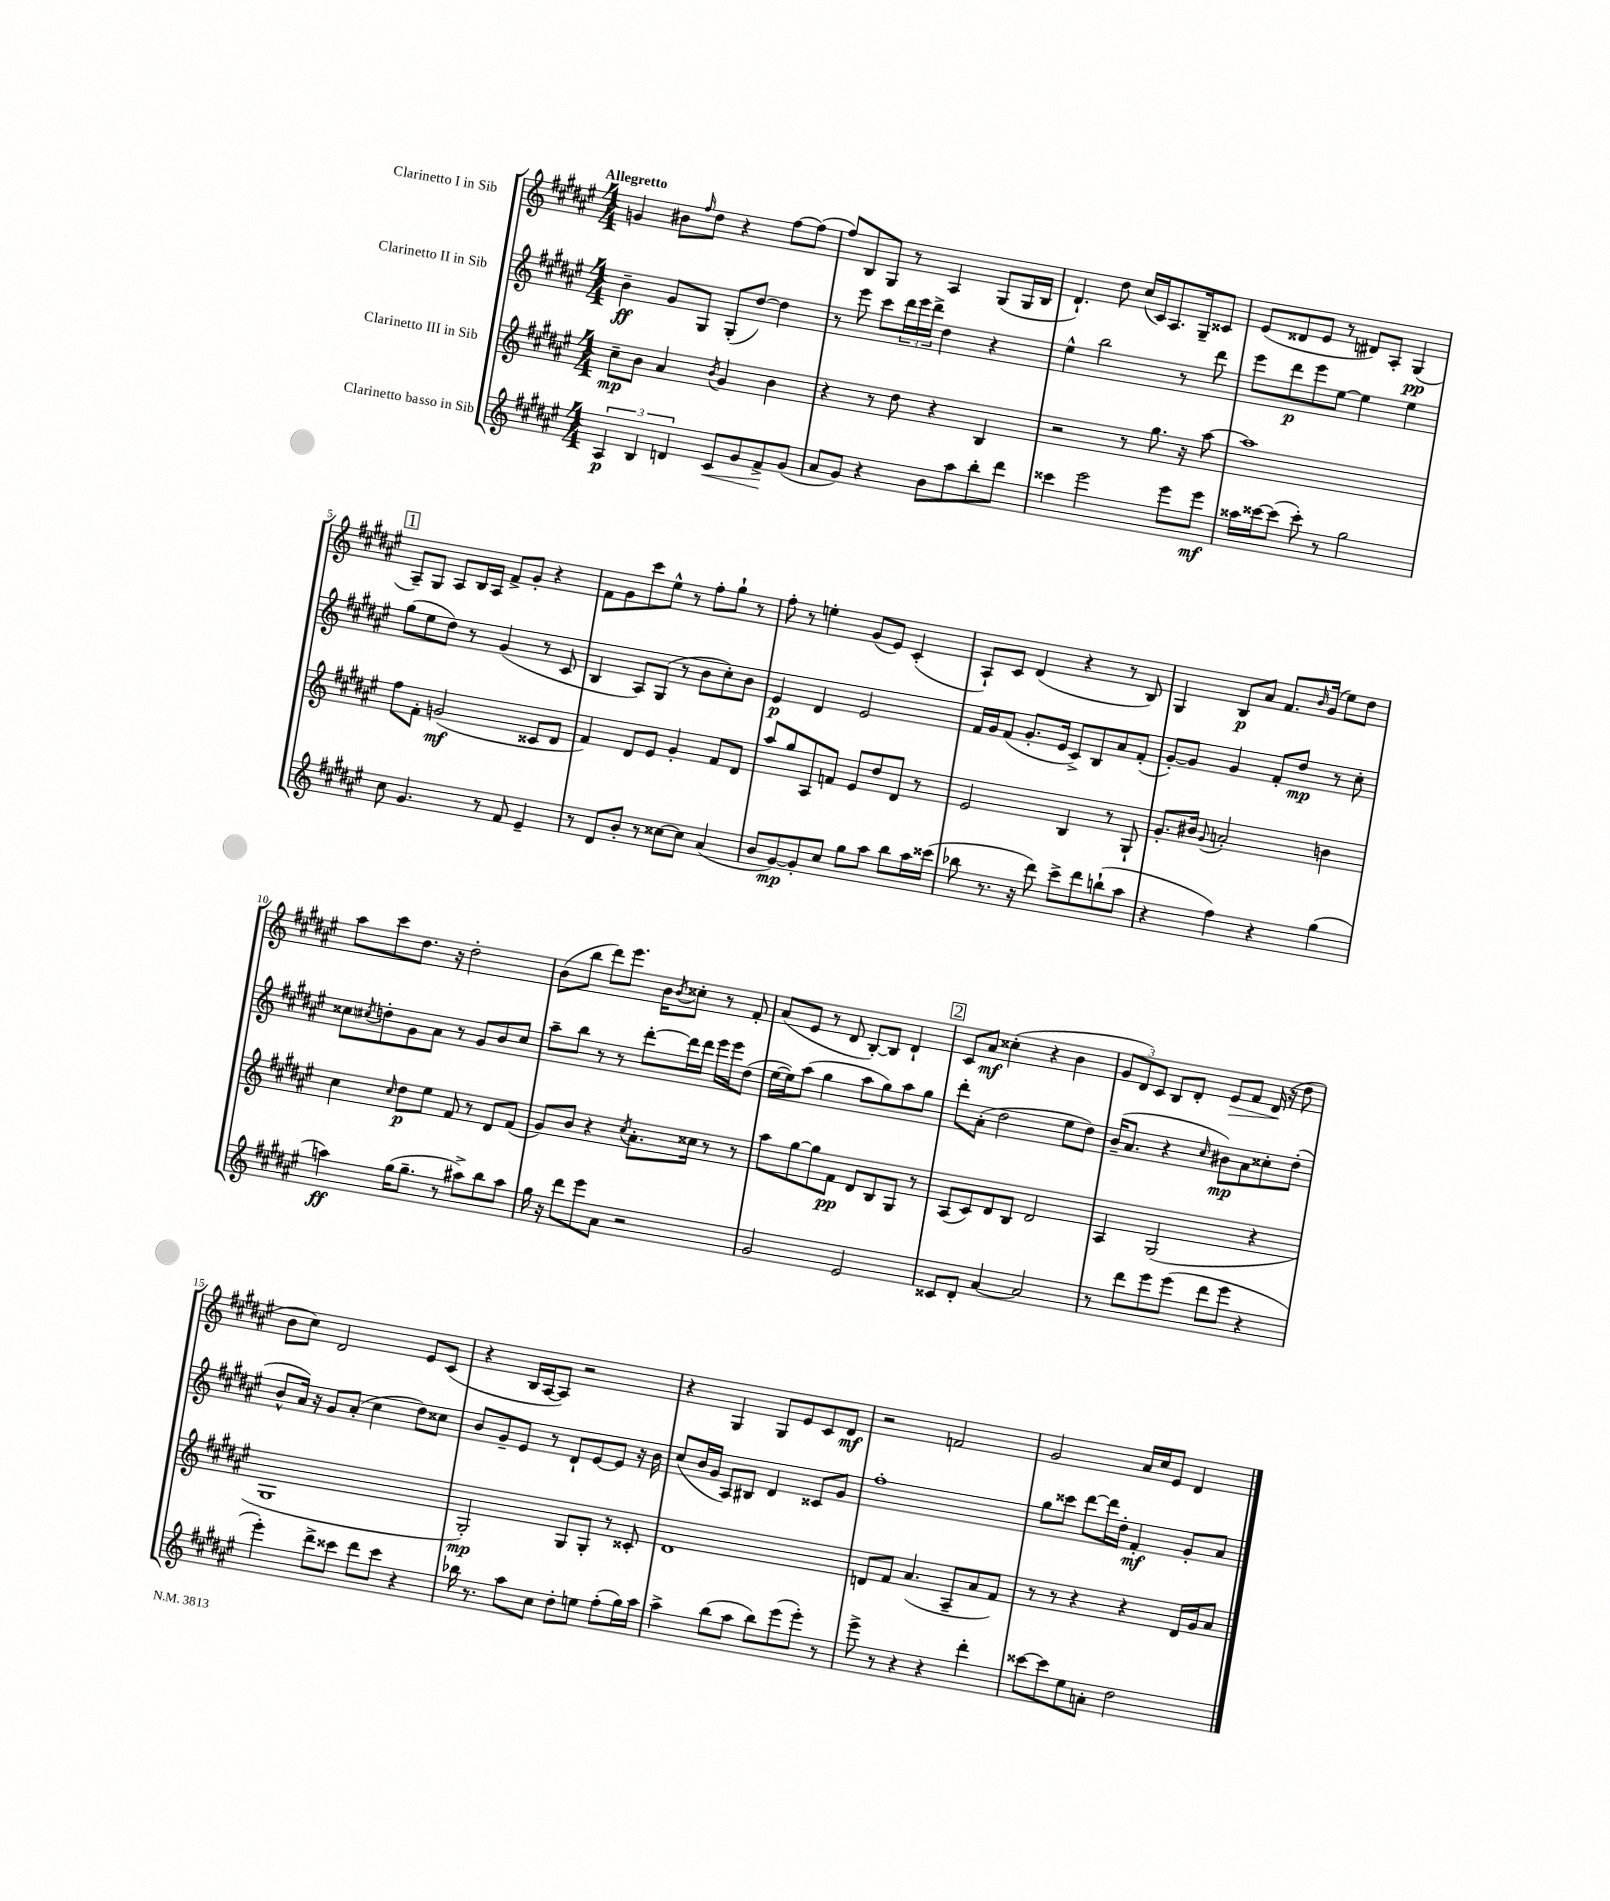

**kern	**dynam	**kern	**dynam	**kern	**dynam	**kern	**dynam
*part4	*part4	*part3	*part3	*part2	*part2	*part1	*part1
*staff4	*staff4	*staff3	*staff3	*staff2	*staff2	*staff1	*staff1
*I"Clarinetto basso in Sib	*	*I"Clarinetto III in Sib	*	*I"Clarinetto II in Sib	*	*I"Clarinetto I in Sib	*
*clefG2	*	*clefG2	*	*clefG2	*	*clefG2	*
*k[f#c#g#d#a#e#]	*	*k[f#c#g#d#a#e#]	*	*k[f#c#g#d#a#e#]	*	*k[f#c#g#d#a#e#]	*
*M4/4	*	*M4/4	*	*M4/4	*	*M4/4	*
=1	=1	=1	=1	=1	=1	=1	=1
!	!	!	!	!	!	!LO:TX:a:B:t=Allegretto	!
6A#/	p	8cc#~\L	mp	4b~\	ff	4gn/	.
.	.	8b\J	.	.	.	.	.
6B/	.	.	.	.	.	.	.
.	.	4a#/	.	8g#/L	.	8b#X\L	.
6dn/	.	.	.	.	.	.	.
.	.	.	.	.	.	16qqff#/	.
.	.	.	.	8G#/J	.	8dd#\J	.
.	.	8qb/	.	.	.	.	.
!	!LO:HP:b	!	!	!	!	!	!
8c#/L	<	4g#/	.	(8G#'/L	.	4r	.
8g#/	.	.	.	[8dd#/J)	.	.	.
8f#^/	.	4b\	.	4dd#\]	.	[8ff#\L	.
(8g#/J	[	.	.	.	.	(8ff#\J]	.
=2	=2	=2	=2	=2	=2	=2	=2
8a#/L	.	4r	.	8r	.	8ff#/L)	.
8g#/J)	.	.	.	8eee#\	.	8B/	.
4r	.	8r	.	8ccc#\L	.	8G#/J	.
.	.	8dd#\	.	24ddd#\L	.	8r	.
.	.	.	.	24eee#\	.	.	.
.	.	.	.	24ddd#^\JJ	.	.	.
8b\L	.	4r	.	4dd#\	.	4A#/	.
8aa#\	.	.	.	.	.	.	.
8bb'\	.	4B/	.	4r	.	(8G#/L	.
8ddd#\J	.	.	.	.	.	16G#/L	.
.	.	.	.	.	.	16B/JJ	.
=3	=3	=3	=3	=3	=3	=3	=3
4ccc##X\	.	2r	.	4ee#^^\	.	4.d#`/)	.
2eee#\	.	.	.	2bb\	.	.	.
.	.	.	.	.	.	8dd#\	.
.	.	8r	.	.	.	(16cc#/LL	.
.	.	.	.	.	.	16c#/J)	.
.	.	8.gg#\	.	.	.	8.A#/	.
8eee#\L	.	.	.	8r	.	.	.
.	.	16r	.	.	.	16G#~/k	.
8eee#\J	mf	[8aa#\	.	8ddd#\	.	8c##X/J	.
=4	=4	=4	=4	=4	=4	=4	=4
16aa##X\LL	.	1aa#]	.	8eee#\L	.	(8e#/L	.
[16ccc##X\J	.	.	.	.	.	.	.
(8ccc##\J]	.	.	.	8ddd#\	p	8d##X/	.
8ccc##'\)	.	.	.	8eee#\	.	8e#/J	.
8r	.	.	.	[8ee#\J	.	8r	.
2gg#\	.	.	.	4ee#\]	.	8d#X/L)	.
.	.	.	.	.	.	8A#'/J	.
.	.	.	.	4ee#\	.	(4G#/	pp
!!LO:LB:g=z
!!LO:REH:place=s1:t=1
=5	=5	=5	=5	=5	=5	=5	=5
8cc#\	.	8ff#\L	.	(8gg#\L	.	8A#~/L)	.
4.g#/	.	8f#'\J	.	8ee#\	.	8G#/J	.
.	.	(2gn/	mf	8dd#\J)	.	8A#/L	.
.	.	.	.	8r	.	16B/L	.
.	.	.	.	.	.	16A#/JJ	.
8r	.	.	.	(4g#/	.	8f#^/L	.
8f#/	.	.	.	.	.	8g#'/J	.
4e#~/	.	8c##X/L	.	8r	.	4r	.
.	.	8d#/J	.	8c#/	.	.	.
=6	=6	=6	=6	=6	=6	=6	=6
8r	.	4f#/)	.	4B/	.	8f#\L	.
8d#/L	.	.	.	.	.	8g#\	.
8b'/J	.	8d#/L	.	8A#/L)	.	8ccc#\	.
8r	.	8e#/J	.	(8G#/J	.	8ee#^^\J	.
[8cc##X\L	.	4g#'/	.	8r	.	8r	.
8cc##\J]	.	.	.	8b\L	.	8ff#'\L	.
(4a#/	.	8f#/L	.	8cc#'\)	.	8gg#`\J	.
.	.	8d#/J	.	8b\J	.	8r	.
=7	=7	=7	=7	=7	=7	=7	=7
8b/L	.	8aa#/L	.	4e#/	p	8ff#'\	.
[8g#/)	mp	8gg#/	.	.	.	8r	.
8g#'/]	.	8A#/	.	4d#/	.	4een'\	.
8cc#/J	.	8fn/J	.	.	.	.	.
8gg#\L	.	8e#/L	.	2e#/	.	(8g#/L	.
8aa#\J	.	8dd#/	.	.	.	8e#/J)	.
8bb\L	.	8d#/J	.	.	.	(4c#'/	.
16aa#\L	.	8r	.	.	.	.	.
(16ccc##X\JJ	.	.	.	.	.	.	.
=8	=8	=8	=8	=8	=8	=8	=8
8bb-X\	.	2e#/	.	16f#/LL	.	8A#`/L)	.
.	.	.	.	16g#/J	.	.	.
8.r	.	.	.	(8f#/J	.	8c#/J	.
.	.	.	.	8.g#'/L	.	(4d#/	.
16r	.	.	.	.	.	.	.
8ddd#\)	.	.	.	.	.	.	.
.	.	.	.	16e#/Jk	.	.	.
8ccc#^\L	.	4B/	.	8c#^/L)	.	4r	.
8ddd#\	.	.	.	8B/	.	.	.
(8bbn`\	.	8r	.	8a#/	.	8r	.
8aa#\J	.	8G#`/	.	(8f#'/J	.	8B/)	.
=9	=9	=9	=9	=9	=9	=9	=9
4r	.	8.g#'/L	.	[8g#'/L)	.	4G#/	.
.	.	.	.	8g#/J]	.	.	.
.	.	16b#X/Jk	.	.	.	.	.
.	.	8qqg#/	.	.	.	.	.
4ff#\)	.	2an'/	.	4g#/	.	8B/L	p
.	.	.	.	.	.	8a#/J	.
4r	.	.	.	8f#'/L	.	8.f#/L	.
.	.	.	.	8dd#/J	mp	.	.
.	.	.	.	.	.	16qqb/	.
.	.	.	.	.	.	(16g#/Jk	.
(4gg#\	.	4bn\	.	8r	.	8ee#\L)	.
.	.	.	.	8cc#'\	.	8dd#\J	.
!!LO:LB:g=z
=10	=10	=10	=10	=10	=10	=10	=10
4aan\)	ff	4cc#\	.	8cc##X\L	.	8aa#\L	.
.	.	.	.	8qcc#X/	.	.	.
.	.	.	.	8ddn'\	.	8ccc#\	.
.	.	16qqcc#/	.	.	.	.	.
(16gg#\KL	.	8dd#\L	p	8g#\	.	8.dd#\J	.
8.gg#~\J	.	.	.	.	.	.	.
.	.	8ee#\J	.	8a#\J	.	.	.
.	.	.	.	.	.	16r	.
8r	.	8f#/	.	8r	.	2dd#'\	.
8aa#X^\L)	.	8r	.	8g#/L	.	.	.
8bb\	.	8d#/L	.	8b/	.	.	.
8aa#\J	.	(8f#/J	.	8cc#/J	.	.	.
=11	=11	=11	=11	=11	=11	=11	=11
16gg#\	.	8g#/L)	.	8aa#~\L	.	(8b\L	.
16r	.	.	.	.	.	.	.
8ddd#\L	.	8b/J	.	8bb\J	.	8bb\J	.
8eee#\	.	4r	.	8r	.	8ddd#\L)	.
8a#\J	.	.	.	8r	.	8.eee#\J	.
.	.	8qcc#/	.	.	.	.	.
2r	.	8.a#'\L	.	[8ddd#'\L	.	.	.
.	.	.	.	.	.	16b\KL	.
.	.	.	.	.	.	8qb/	.
.	.	.	.	16ddd#\L]	.	8cc##X'\J	.
.	.	16cc##X\Jk	.	16ddd#\JJ	.	.	.
.	.	8r	.	16eee#\LL	.	8r	.
.	.	.	.	16eee#\J	.	.	.
.	.	8r	.	(8dd#\J	.	8f#'/	.
=12	=12	=12	=12	=12	=12	=12	=12
2g#/	.	8aa#\L	.	[16ee#\LL	.	(8a#/L	.
.	.	.	.	16ee#\J])	.	.	.
.	.	[8gg#\	.	(8aa#\J	.	8e#/J	.
.	.	8gg#\]	.	4gg#\	.	8r	.
.	.	8f#\J	pp	.	.	8d#/	.
2e#/	.	8d#/L	.	8aa#\L	.	[8B'/L)	.
.	.	8B/	.	8gg#\)	.	8B/J]	.
.	.	8G#/J	.	8aa#\	.	4d#`/	.
.	.	8r	.	8gg#\J	.	.	.
!!LO:REH:place=s1:t=2
=13	=13	=13	=13	=13	=13	=13	=13
8c##X/L	.	(8A#/L	.	8ddd#'\L	.	8c#/L	.
8d#'/J	.	8c#/)	.	(8a#'\J	.	8a#/J	mf
[4a#/	.	8d#/	.	2dd#\	.	(4cc##X'\	.
.	.	8B/J	.	.	.	.	.
2a#/]	.	2d#/	.	.	.	4r	.
.	.	.	.	8ee#\L	.	4b\	.
.	.	.	.	8dd#\J)	.	.	.
=14	=14	=14	=14	=14	=14	=14	=14
8r	.	4A#/	.	(16b~/KL	.	12g#/L	.
.	.	.	.	8.a#/J	.	.	.
.	.	.	.	.	.	12d#/)	.
8ddd#\L	.	.	.	.	.	.	.
.	.	.	.	.	.	12c#/J	.
8eee#\	.	(2G#/	.	4r	.	8B/L	.
(8eee#\J	.	.	.	.	.	8d#'/J	.
.	.	.	.	16qqcc#/	.	.	.
!	!	!	!	!	!	!	!LO:HP:b
8ddd#\L	.	.	.	8b#X\L)	mp	8e#/L	>
8eee#\J	.	.	.	8a#\	.	8f#/J	.
4r	.	4r	.	8cc##X'\	.	(16d#/	.
.	.	.	.	.	.	16r	]
.	.	.	.	(8dd#'\J	.	8dd#\	.
!!LO:LB:g=z
=15	=15	=15	=15	=15	=15	=15	=15
4eee#'\)	.	1G#	.	8b^^/L	.	8b\L	.
.	.	.	.	16a#/Jk)	.	8cc#\J)	.
.	.	.	.	16r	.	.	.
8ddd#^\L	.	.	.	8g#/L	.	2d#/	.
8ccc##X\J	.	.	.	(8a#'/J	.	.	.
8ddd#\L	.	.	.	4cc#\	.	.	.
8ccc##\J	.	.	.	.	.	.	.
4r	.	.	.	8dd#\L)	.	8e#/L	.
.	.	.	.	8cc##X\J	.	(8c#/J	.
=16	=16	=16	=16	=16	=16	=16	=16
16bb-X\	.	2G#'/)	mp	8b/L	.	4r	.
8.r	.	.	.	.	.	.	.
.	.	.	.	8g#~/	.	.	.
8aa#\L	.	.	.	8e#/J	.	16B/LL	.
.	.	.	.	.	.	[16A#/J	.
8cc#\J	.	.	.	8r	.	8A#/J])	.
8dd#'\L	.	8G#/L	.	8d#`/L	.	2r	.
8een\J	.	8G#'/J	.	[8e#/	.	.	.
(8ff#'\L	.	8r	.	8e#/J]	.	.	.
16gg#\L)	.	8c##X'/	.	16r	.	.	.
16aa#\JJ	.	.	.	16b\	.	.	.
=17	=17	=17	=17	=17	=17	=17	=17
4aa#^\	.	1d#	.	(8cc#/L	.	4r	.
.	.	.	.	16b/L	.	.	.
.	.	.	.	16g#/JJ	.	.	.
(8bb\L	.	.	.	8A#/L)	.	4G#/	.
8aa#\J	.	.	.	8B#X/J	.	.	.
8bb\L)	.	.	.	4d#/	.	8G#/L	.
(8eee#\	.	.	.	.	.	8e#/	.
8eee#'\J)	.	.	.	8c##X/L	.	8c#/	.
8r	.	.	.	8g#/J	.	8d#/J	mf
=18	=18	=18	=18	=18	=18	=18	=18
8eee#^\	.	8dn/L	.	1ff#'	.	2r	.
8r	.	8f#/J	.	.	.	.	.
4r	.	(4.a#/	.	.	.	.	.
4r	.	.	.	.	.	2fn/	.
.	.	8A#~/L	.	.	.	.	.
4ddd#'\	.	8a#/	.	.	.	.	.
.	.	8f#/J)	.	.	.	.	.
=19	=19	=19	=19	=19	=19	=19	=19
[8ccc##X\L	.	8r	.	8gg#\L	.	2g#/	.
8ccc##\]	.	8r	.	8ccc##X\J	.	.	.
8ee#\	.	4r	.	[8ddd#\L	.	.	.
8an'\J	.	.	.	16ddd#\L]	.	.	.
.	.	.	.	16dd#'\JJ	.	.	.
2dd#\	.	4r	.	4f#'/	mf	16a#/LL	.
.	.	.	.	.	.	16cc#/J	.
.	.	.	.	.	.	8e#/J	.
.	.	16d#/LL	.	8g#'/L	.	4d#/	.
.	.	16g#/J	.	.	.	.	.
.	.	8a#/J	.	8a#/J	.	.	.
==	==	==	==	==	==	==	==
*-	*-	*-	*-	*-	*-	*-	*-
